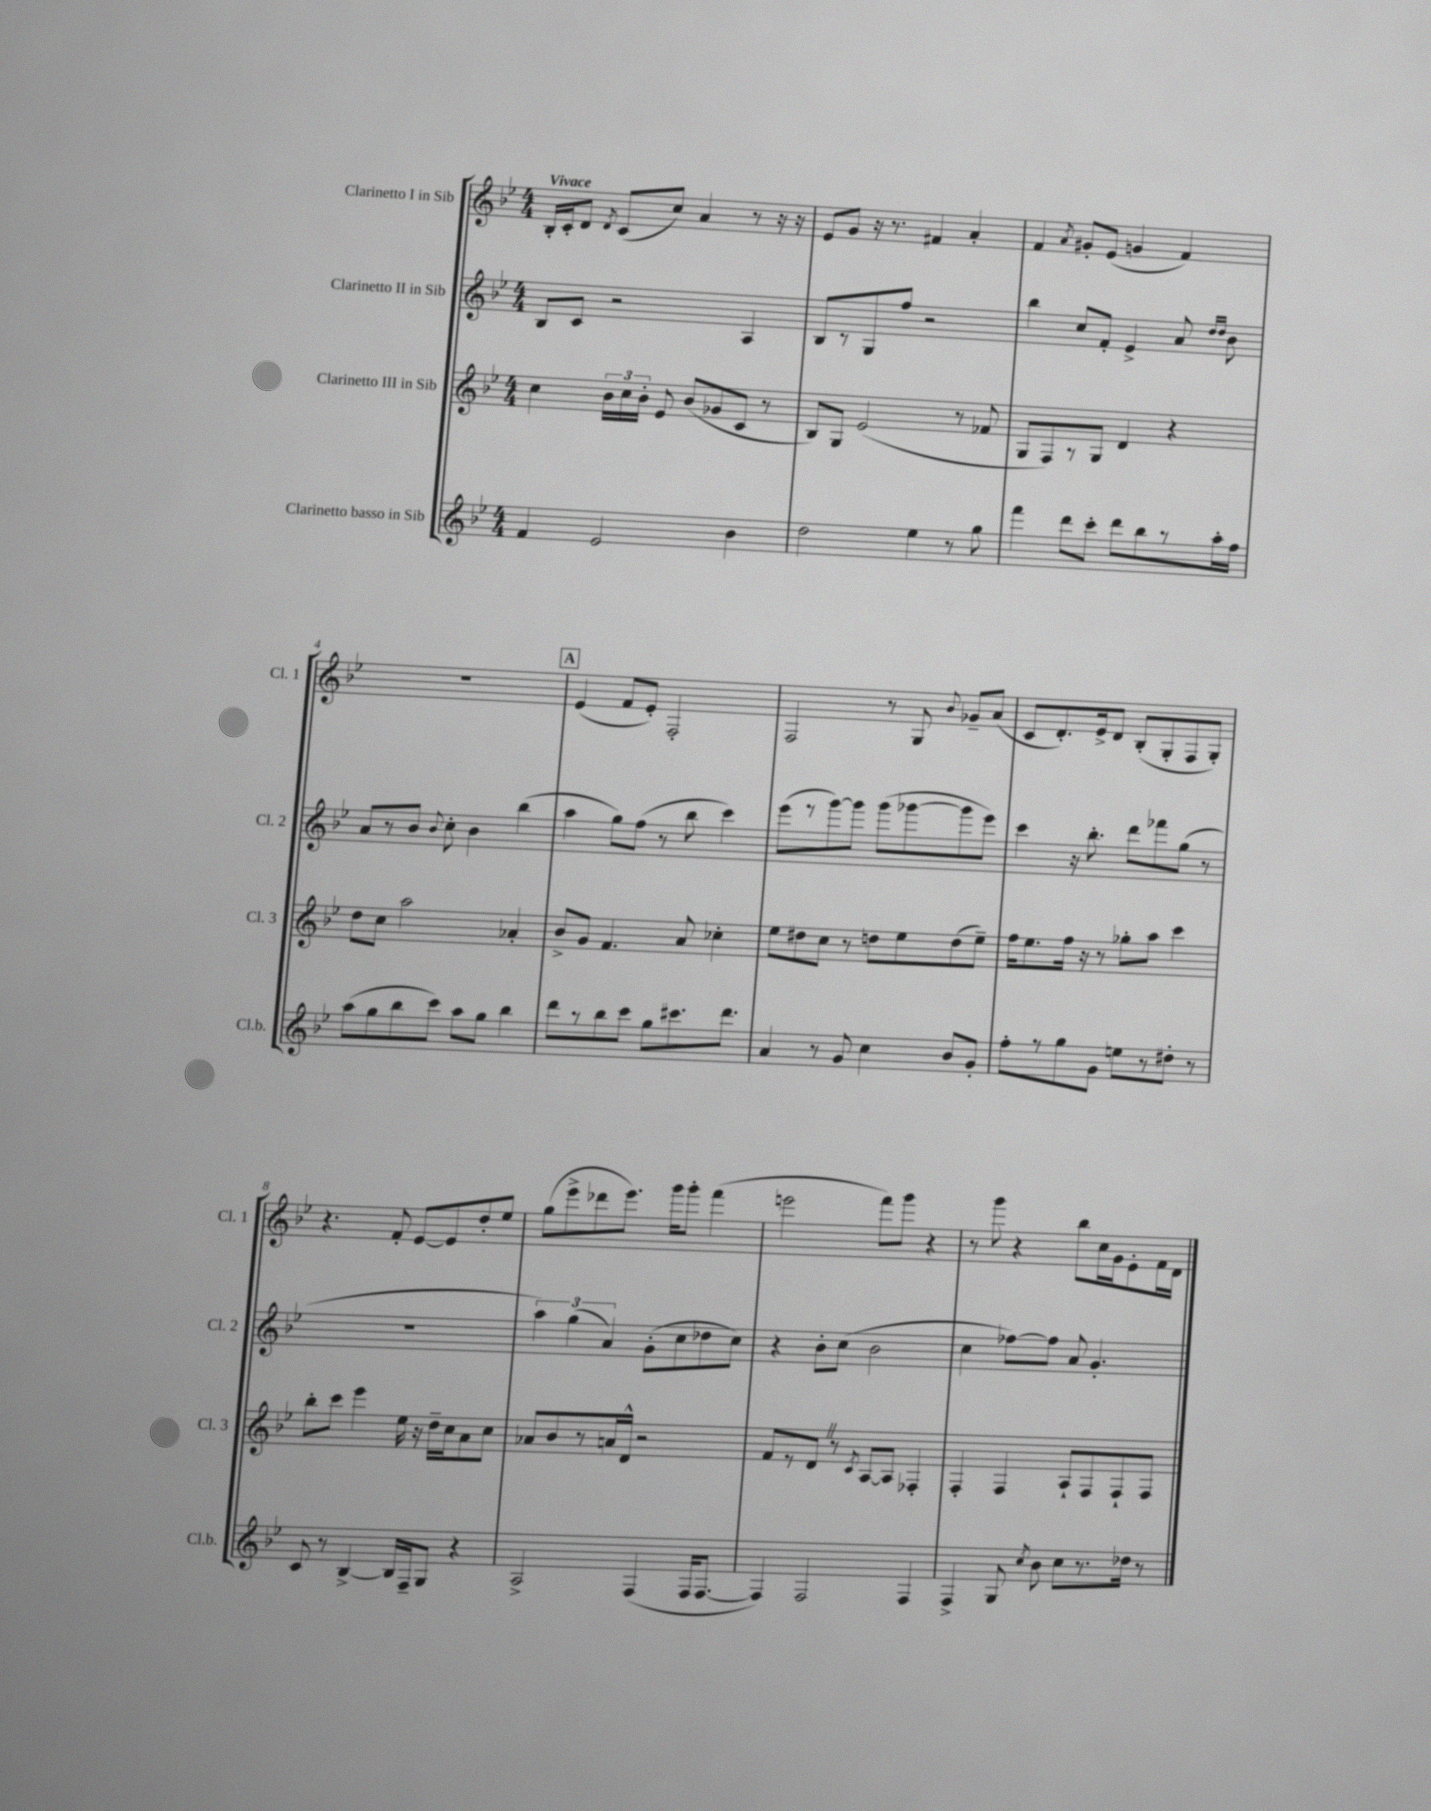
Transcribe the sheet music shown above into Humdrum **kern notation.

**kern	**kern	**kern	**kern
*part4	*part3	*part2	*part1
*staff4	*staff3	*staff2	*staff1
*I"Clarinetto basso in Sib	*I"Clarinetto III in Sib	*I"Clarinetto II in Sib	*I"Clarinetto I in Sib
*I'Cl.b.	*I'Cl. 3	*I'Cl. 2	*I'Cl. 1
*clefG2	*clefG2	*clefG2	*clefG2
*k[b-e-]	*k[b-e-]	*k[b-e-]	*k[b-e-]
*M4/4	*M4/4	*M4/4	*M4/4
=1	=1	=1	=1
!	!	!	!LO:TX:a:B:t=Vivace
4f/	4cc\	8B-/L	16B-'/LL
.	.	.	16c'/J
.	.	8c/J	8d/J
.	.	.	8qd/
2e-/	24b-\LL	2r	(8c/L
.	24cc\	.	.
.	24b-'\JJ	.	.
.	8e-/	.	8cc/J)
.	(8b-/L	.	4a/
.	8g-X/	.	.
4b-\	8c/J	4A/	8r
.	8r	.	16r
.	.	.	16r
=2	=2	=2	=2
2dd\	8B-/L)	8B-/L	8e-/L
.	8G/J	8r	8g/J
.	(2e-/	8G/	16r
.	.	.	8.r
.	.	8ff/J	.
4ee-\	.	2r	4f#X/
8r	8r	.	4a'/
8gg\	8f-X/	.	.
=3	=3	=3	=3
4fff\	8G/L	4bb-\	4f/
.	8F/)	.	.
.	.	.	8qa/
8ddd\L	8r	8cc/L	8g#X'/L
8ccc'\J	8G/J	8f'/J	(8e-/J
8ddd\L	4d/	4e-^/	4gn/
8bb-\	.	.	.
8r	4r	8a/	4f/)
.	.	16qqdd/LL	.
.	.	16qqdd/JJ	.
16aa'\L	.	8b-\	.
16ff\JJ	.	.	.
!!LO:LB:g=z
=4	=4	=4	=4
(8aa\L	8dd\L	8a/L	1r
8gg\	8cc\J	8r	.
8bb-\	2aa\	8b-/J	.
.	.	8qqb-/	.
8ccc\J)	.	8cc'\	.
8aa\L	.	4b-\	.
8gg\J	.	.	.
4bb-\	4a-X'/	(4bb-\	.
!!LO:REH:place=s1:t=A
=5	=5	=5	=5
8ddd\L	8b-^/L	4aa\	(4e-/
8r	8g/J	.	.
8bb-\	4.f/	8gg\L)	8f/L
8ccc\J	.	(8ff\J	8e-'/J)
8gg\L	.	8r	2F'/
8.ccc#X\	8a/	8bb-\	.
.	4cc-X'\	4ccc\)	.
8.ddd\J	.	.	.
=6	=6	=6	=6
4a/	8ee-\L	(8eee-\L	2F/
.	8dd#X\	8r	.
8r	8cc\J	[8ggg\)	.
8g/	8r	8ggg\J]	.
4cc\	8ddn\L	(8ggg\L	8r
.	8ee-\	[8ggg-X\	8G/
.	.	.	8qqb-/
8b-/L	(8dd\	8ggg-\]	8g-X~/L
8g'/J	8ee-~\J)	8eee-\J)	(8a/J
=7	=7	=7	=7
8ff'\L	16ff\KL	4ccc\	8c/L
.	8.ee-\	.	.
8r	.	.	8.d'/)
8gg\	16ff\Jk	16r	.
.	16r	8.bb-'\	16e-^/k
8g\J	8r	.	8d/J
8een\L	8gg-X'\L	8ddd\L	(8B-'/L
8r	8aa\J	8fff-X\	8G'/
8dd#X'\J	4ccc\	(8gg\J	8F/
8r	.	8r	8G'/J)
!!LO:LB:g=z
=8	=8	=8	=8
8c/	8bb-'\L	1r	4.r
8r	8ccc\J	.	.
[4B-^/	4eee-\	.	.
.	.	.	8f'/
16B-/LL]	16ee-\	.	[8e-/L
16F~/J	16r	.	.
8G/J	16dd~\LL	.	8e-/]
.	16cc\J	.	.
4r	8a\	.	8dd'/
.	8cc\J	.	8ee-/J
=9	=9	=9	=9
2A^/	8a-X/L	6aa\)	(8gg\L
.	8b-/	.	8eee-^\
.	.	(6gg\	.
.	8r	.	8ddd-X\
.	.	6a/)	.
.	16an/L	.	8.eee-\J)
.	16d^^/JJ	.	.
(4F/	2r	(8g'\L	.
.	.	.	16ggg\KL
.	.	8cc\	8ggg'\J
16F/KL	.	8dd-X\	(4fff\
[8.F/J	.	.	.
.	.	8cc\J)	.
=10	=10	=10	=10
4F/])	8f/L	4r	2eeen\
.	8r	.	.
2F/	8dZ/J	8b-'\L	.
.	8r	(8cc\J	.
.	8qc/	.	.
.	[8A/L	2b-\	8fff\L)
.	8A/J]	.	8ggg\J
4F/	4F-X'/	.	4r
=11	=11	=11	=11
4F^/	4F'/	4cc\	8r
.	.	.	8ggg\
8G/	4F/	[8ff-X\L)	4r
8qcc/	.	.	.
8b-\	.	8ff-\J]	.
8cc\L	8A`/L	8a/	8bb-\L
8.r	8F/	4.g'/	16cc\L
.	.	.	16g\J
.	8F`/	.	8e-'\
16dd-X\Jk	.	.	.
8r	8F/J	.	16f\L
.	.	.	16d\JJ
==	==	==	==
*-	*-	*-	*-
